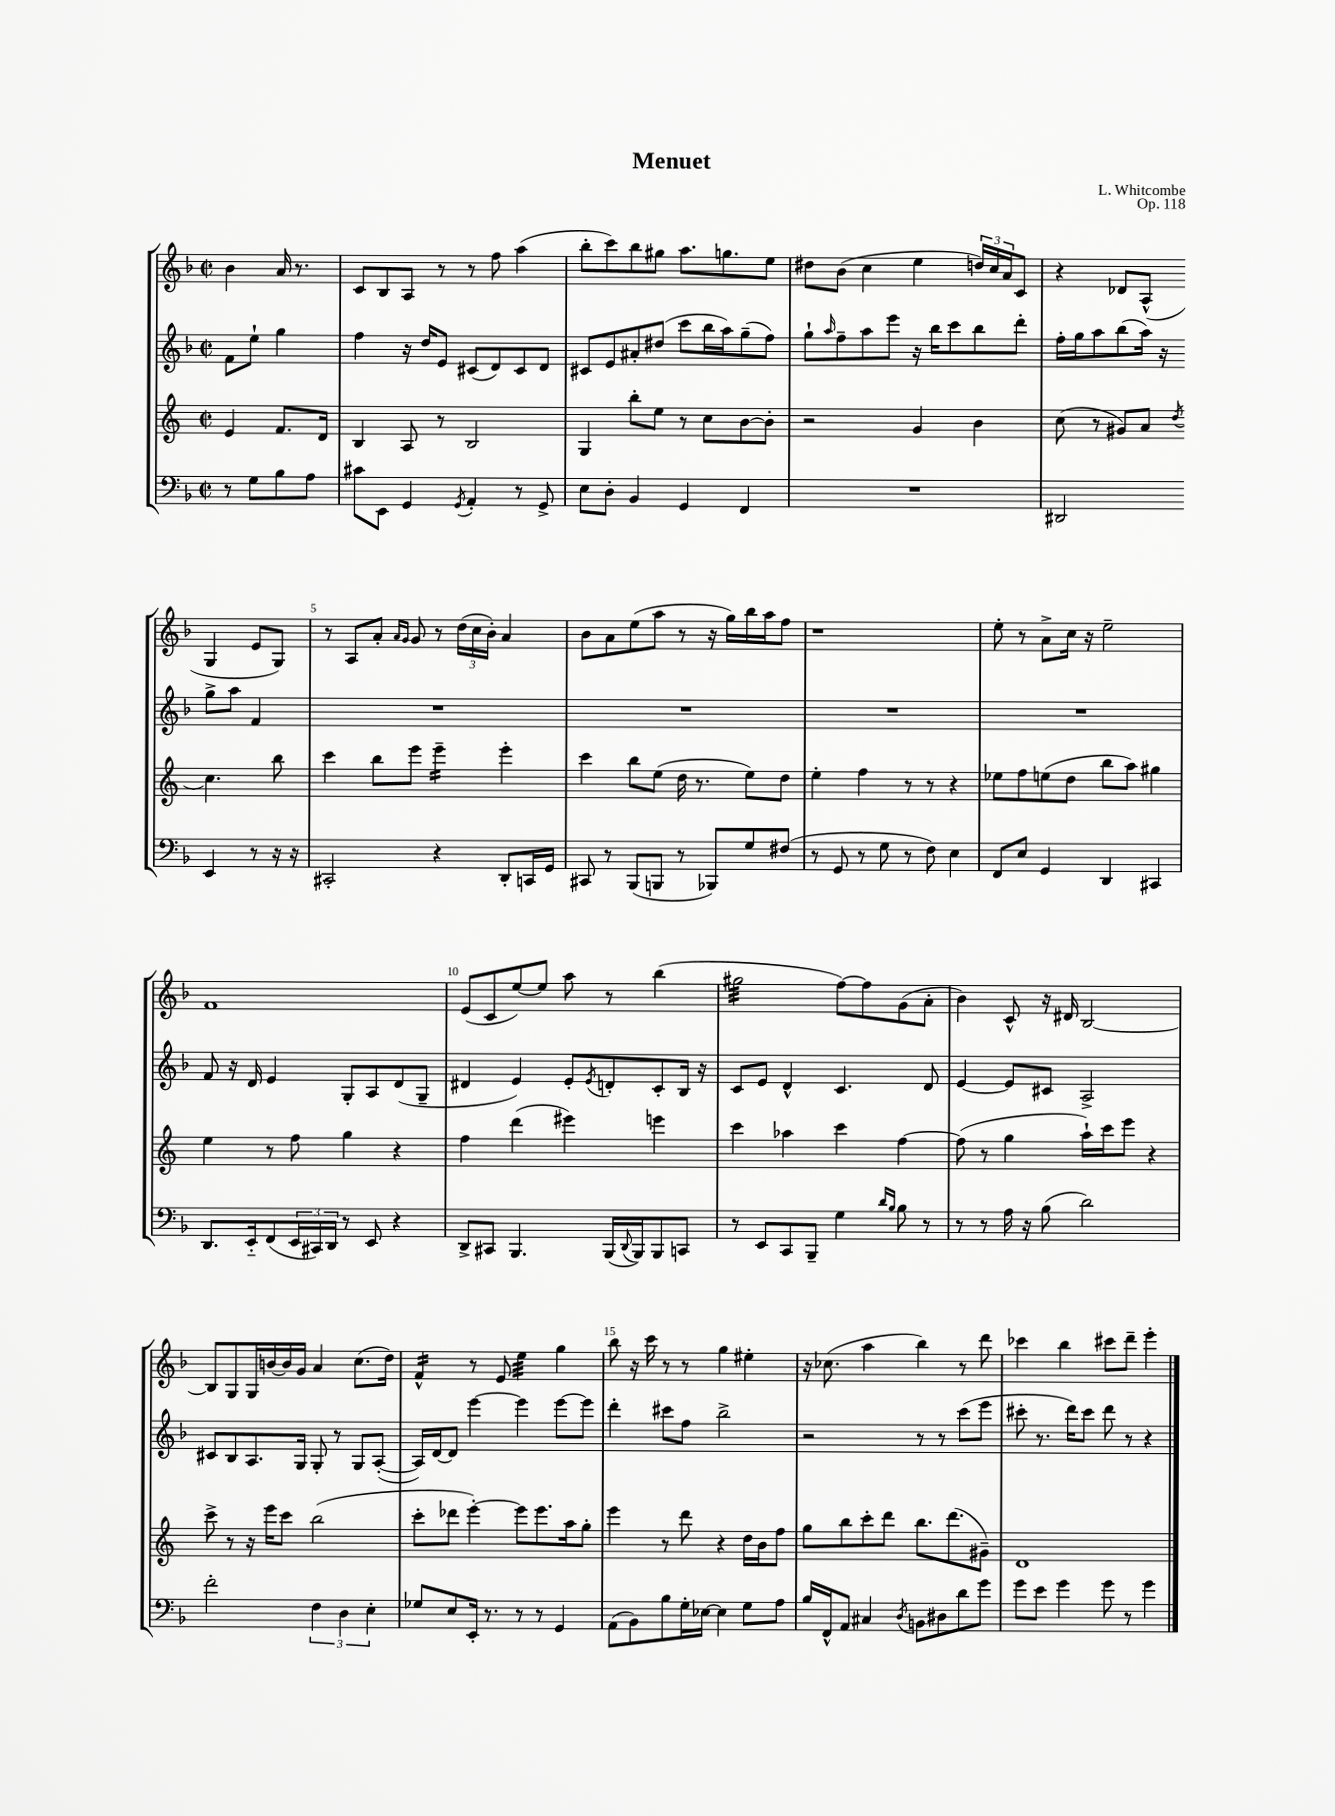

**kern	**kern	**kern	**kern
*staff4	*staff3	*staff2	*staff1
*clefF4	*clefG2	*clefG2	*clefG2
*k[b-]	*k[]	*k[b-]	*k[b-]
*M2/2	*M2/2	*M2/2	*M2/2
*met(c|)	*met(c|)	*met(c|)	*met(c|)
8r	4e	8f	4b-
8G	.	8ee`	.
8B-	8.f	4gg	16a
.	.	.	8.r
8A	.	.	.
.	16d	.	.
=	=	=	=
8c#	4B	4ff	8c
8EE	.	.	8B-
4GG	8A	16r	8A
.	.	16dd	.
.	8r	8e	8r
8qGG	.	.	.
4AA'	2B	(8c#	8r
.	.	8d)	8ff
8r	.	8c#	(4aa
8GG^	.	8d	.
=	=	=	=
8E	4G	8c#	8bb-'
8D'	.	8e	8ccc)
4BB-	8bb'	8a#'	8bb-
.	8ee	(8dd#	8gg#
4GG	8r	8ccc	8.aa
.	8cc	16bb-	.
.	.	16aa)	8.gg
4FF	[8b	(8gg~	.
.	8b']	8ff)	8ee
=	=	=	=
1r	2r	8gg`	8dd#
.	.	16qqaa	.
.	.	8ff~	(8b-
.	.	8aa	4cc
.	.	8eee	.
.	4g	16r	4ee
.	.	16bb-	.
.	.	8ccc	.
.	4b	8bb-	24dd)
.	.	.	24cc
.	.	.	24a
.	.	8ddd'	8c
=	=	=	=
2DD#	(8cc	16ff'	4r
.	.	16gg	.
.	8r	8aa	.
.	8g#)	(8bb-	8d-
.	8a	16aa)	(8A^^
.	.	16r	.
.	8qdd	.	.
4EE	4.cc	8gg^	4G
.	.	8aa	.
8r	.	4f	8e
16r	8bb	.	8G)
16r	.	.	.
=	=	=	=
2CC#'	4ccc	1r	8r
.	.	.	8A
.	8bb	.	8a'
.	.	.	16qqa
.	.	.	16qqg
.	8eee	.	8g
4r	4eee~	.	8r
.	.	.	(24dd
.	.	.	24cc
.	.	.	24b-')
8DD'	4eee'	.	4a
16CC	.	.	.
16GG	.	.	.
=	=	=	=
8CC#	4ccc	1r	8b-
8r	.	.	8a
(8BBB-	8bb	.	(8ee
8BBB	(8ee	.	8aa
8r	16dd	.	8r
.	8.r	.	.
8BBB-)	.	.	16r
.	.	.	16gg)
8G	8ee)	.	16bb-
.	.	.	16aa
(8F#	8dd	.	8ff
=	=	=	=
8r	4ee'	1r	1r
8GG	.	.	.
8r	4ff	.	.
8G	.	.	.
8r	8r	.	.
8F)	8r	.	.
4E	4r	.	.
=	=	=	=
8FF	8ee-	1r	8ee'
8E	8ff	.	8r
4GG	(8ee	.	8a^
.	8dd	.	16cc
.	.	.	16r
4DD	8bb	.	2ee~
.	8aa)	.	.
4CC#	4gg#	.	.
=	=	=	=
8.DD	4ee	8f	1f
.	.	16r	.
16EE'~	.	16d	.
(8FF	8r	4e	.
24EE	8ff	.	.
24CC#)	.	.	.
24DD	.	.	.
8r	4gg	8G'	.
8EE	.	8A	.
4r	4r	(8d	.
.	.	8G~	.
=	=	=	=
8DD^	4ff	4d#	(8e
8CC#	.	.	8c
4.BBB-	(4ddd	4e)	[8ee)
.	.	.	8ee]
.	4eee#)	8e'	8aa
.	.	8qe	.
(16BBB-	.	8d'	8r
8qqDD	.	.	.
16BBB-)	.	.	.
8BBB-	4eee	8c'	(4bb-
8CC	.	16B-	.
.	.	16r	.
=	=	=	=
8r	4ccc	8c	2gg#
8EE	.	8e	.
8CC	4aa-	4d^^	.
8BBB-~	.	.	.
4G	4ccc	4.c	[8ff)
.	.	.	8ff]
16qqd	.	.	.
16qqB-	.	.	.
8B-	[4ff	.	(8g
8r	.	8d	8a'
=	=	=	=
8r	(8ff]	[4e	4b-)
8r	8r	.	.
16A	4gg	8e]	8c^^
16r	.	.	.
(8B-	.	8c#	16r
.	.	.	16d#
2d)	16aa`)	2A^	[2B-
.	16ccc	.	.
.	8eee	.	.
.	4r	.	.
=	=	=	=
2f'	8ccc^	8c#	8B-]
.	8r	8B-	8G
.	16r	8.A	16G
.	16eee	.	[16b
.	8ccc	.	16b]
.	.	16G	16g
6F	(2bb	8G'	4a
.	.	8r	.
6D	.	.	.
.	.	8G	(8.cc
6E'	.	.	.
.	.	([8A'	.
.	.	.	16dd)
=	=	=	=
8G-	8ccc'	16A])	4f^^
.	.	[16d	.
8E	8ddd-	8d]	.
16EE'	[4eee')	[4eee	8r
8.r	.	.	.
.	.	.	8e
8r	8eee]	4eee]	4ee
8r	8.eee	.	.
4GG	.	[8eee	4gg
.	16aa	.	.
.	8gg'	8eee]	.
=	=	=	=
(8AA	4eee	4ddd'	8bb-
8BB-)	.	.	16r
.	.	.	16ccc
8B-	8r	8ccc#	8r
16G'	8ddd	8ff	8r
[16E-	.	.	.
4E-]	4r	2bb-^	4gg
8G	16dd	.	4ee#'
.	16b	.	.
8A	8ff	.	.
=	=	=	=
16B-	8gg	2r	16r
16FF^^	.	.	(8.cc-
8AA	8bb	.	.
4C#	8ccc'	.	4aa
.	8ddd	.	.
8qD	.	.	.
8BB	8.bb	8r	4bb-)
8D#	.	8r	.
.	(8.ddd	.	.
8d	.	(8ccc	8r
8g	8g#~)	8eee	8ddd
=	=	=	=
8g	1d	8ccc#'	4ccc-
8e	.	8.r	.
4g	.	.	4bb-
.	.	16ddd)	.
.	.	8ccc#	.
8g	.	8ddd	8ccc#
8r	.	8r	8ddd~
4g	.	4r	4eee'
==	==	==	==
*-	*-	*-	*-
